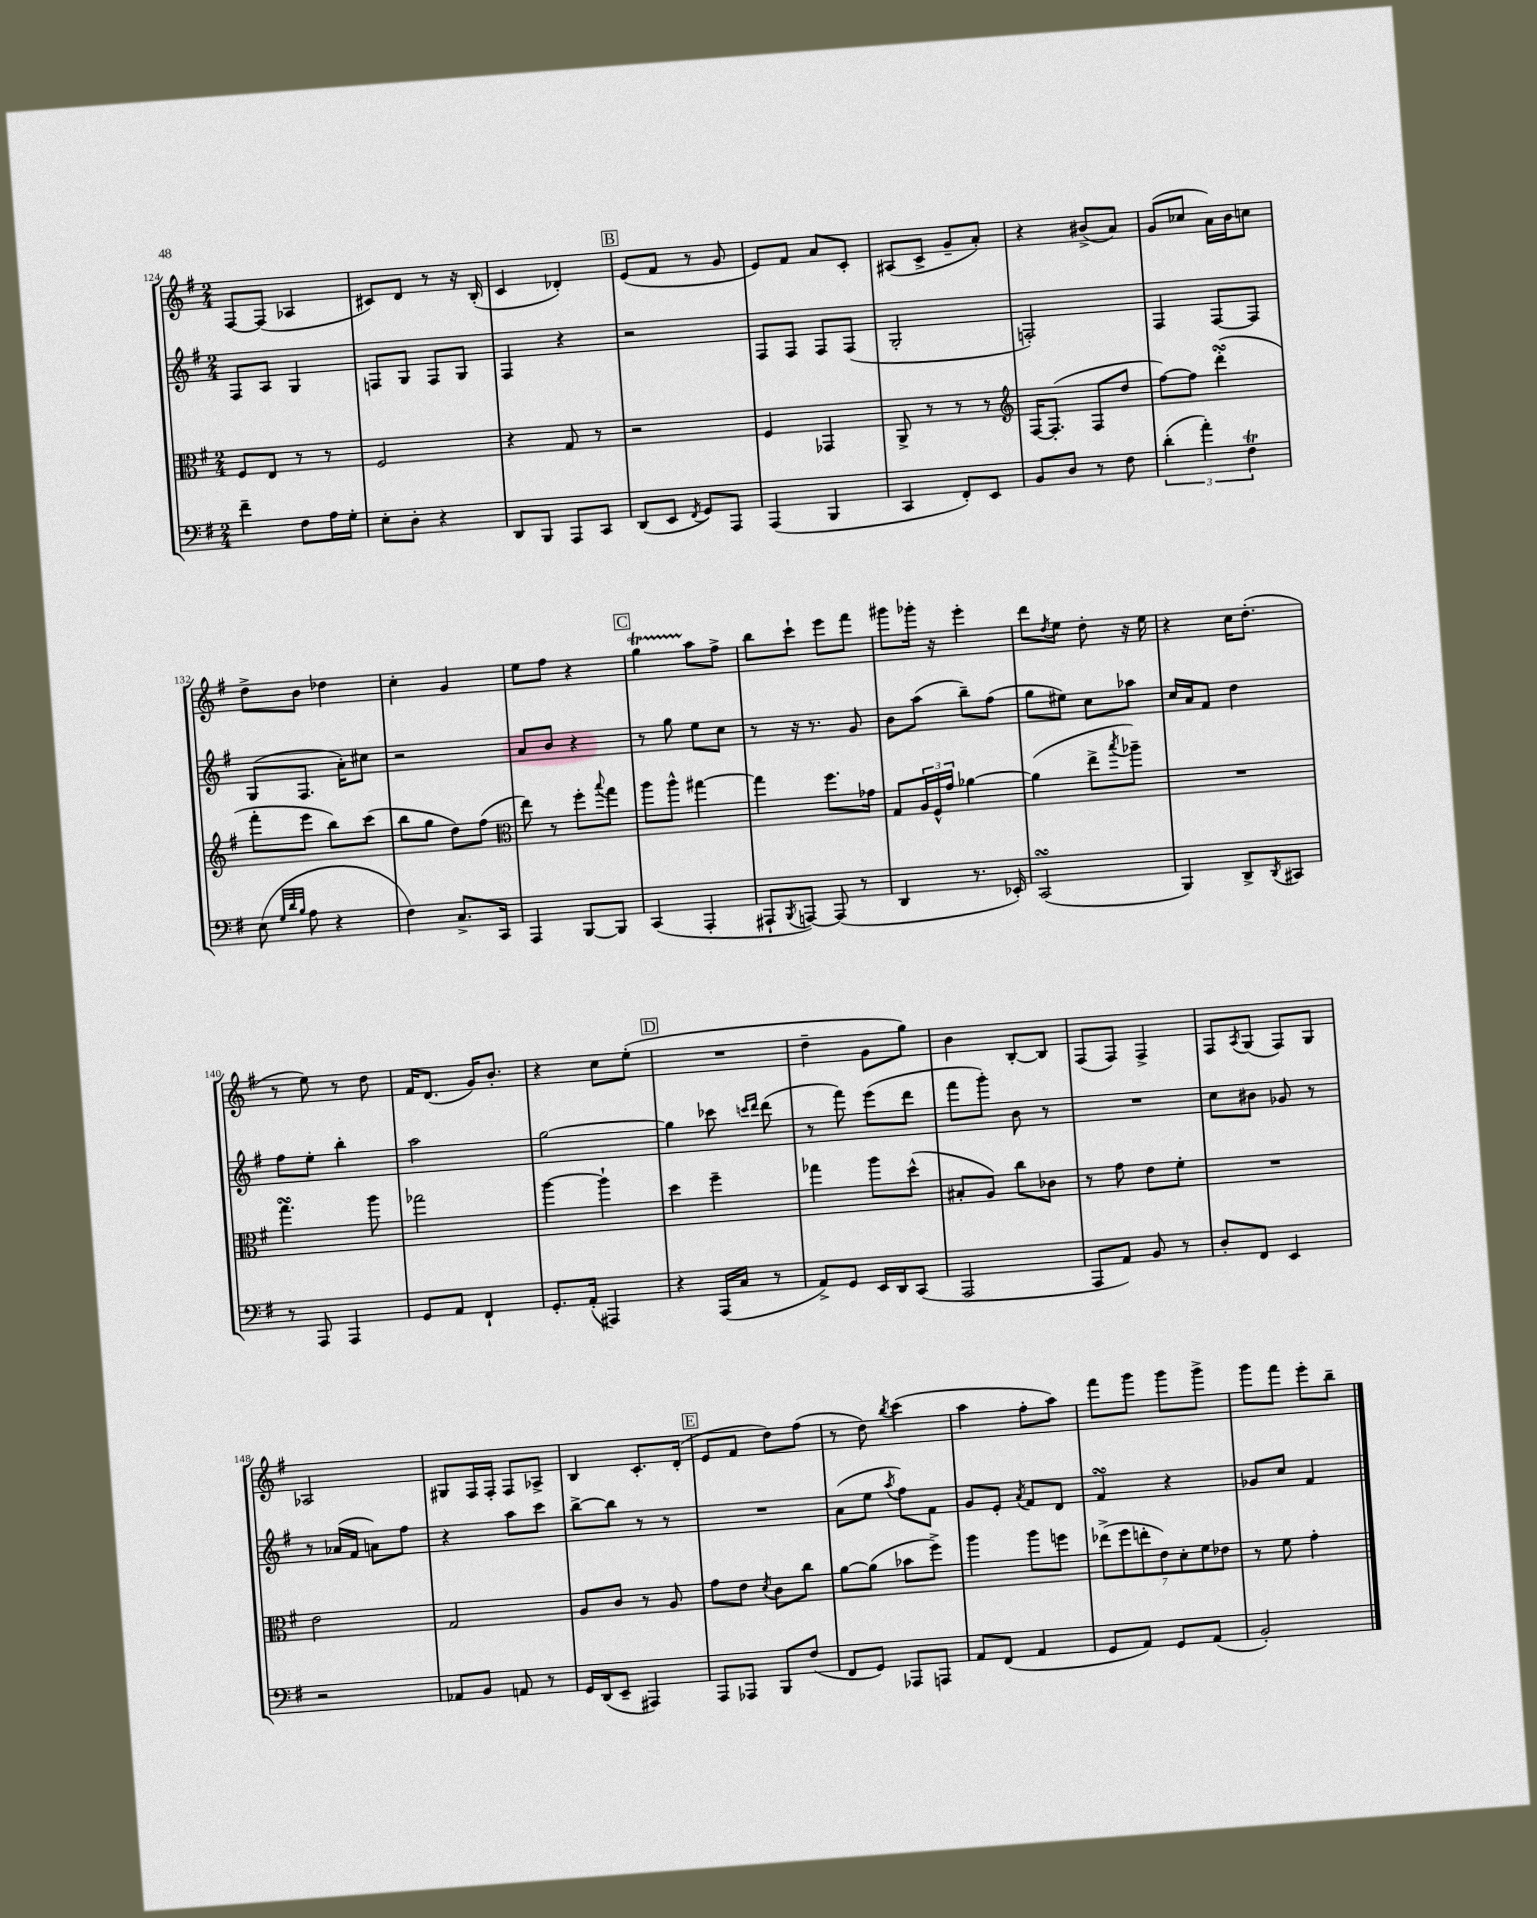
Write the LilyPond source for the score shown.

<<
\new StaffGroup <<
\new Staff = "s0" {
    \clef treble \key g \major \numericTimeSignature \time 2/4
    fis8~ fis8( aes4 |
    cis'8) d'8 r8 r16 b16-.( |
    c'4 des'4-.) |
    \mark \markup { \box "B" } e'8( fis'8 r8 g'8 |
    e'8) fis'8 a'8 c'8-. |
    ais8( c'8-> g'8-- a'8-.) |
    r4 bis'8->( a'8) |
    g'8( ces''8 a'16) b'16 c''8 |
    d''8-> b'8 des''4 |
    c''4-. g'4 |
    e''8 fis''8 r4 |
    \mark \markup { \box "C" } g''4\startTrillSpan a''8\stopTrillSpan fis''8-> |
    b''8 c'''8-! e'''8 fis'''8 |
    gis'''8 ges'''16-. r16 e'''4-. |
    d'''8 \acciaccatura { d''8 } e''8 d''8-. r16 e''16 |
    r4 c''16 d''8.-.( |
    r8 e''8) r8 d''8 |
    fis'16 d'8.( g'16) b'8.-. |
    r4 c''8 e''8-.( |
    \mark \markup { \box "D" } R2 |
    d''4-- g'8 g''8) |
    b'4 b8~-. b8 |
    fis8( fis8) fis4-> |
    fis8 \acciaccatura { a8 } g8( fis8) g8 |
    aes2 |
    gis8 fis16 fis16-. fis8 aes8-> |
    b4 c'8.-. d'16-.( |
    \mark \markup { \box "E" } e'8 fis'8 d''8) fis''8( |
    r8 d''8) \acciaccatura { b''8 } c'''4( |
    a''4 fis''8-. a''8) |
    fis'''8 g'''8 g'''8 g'''8-> |
    g'''8 fis'''8 e'''8-. b''8-- \bar "|." |
}
\new Staff = "s1" {
    \clef treble \key g \major \numericTimeSignature \time 2/4
    fis8 a8 g4 |
    f8 g8 f8 g8 |
    fis4 r4 |
    \mark \markup { \box "B" } r2 |
    fis8 fis8 fis8 fis8( |
    g2-. |
    f2-.) |
    fis4 fis8~ fis8 |
    g8( fis8. a'16-.) cis''8 |
    r2 |
    a'8 b'8 r4 |
    \mark \markup { \box "C" } r8 g''8 e''8 c''8 |
    r8 r16 r8. g'8 |
    b'8 a''8( b''8--) fis''8( |
    g''8 eis''8) c''8 aes''8 |
    c''16 a'16 fis'8 d''4 |
    fis''8 e''8-. b''4-. |
    a''2 |
    g''2~ |
    \mark \markup { \box "D" } g''4 ces'''8 \grace { c'''16 d'''16 } d'''8( |
    r8 fis'''8) e'''8( d'''8 |
    fis'''8 g'''8-.) b'8 r8 |
    R2 |
    c''8 bis'8 ges'8 r8 |
    r8 aes'16( fis'16 a'8) fis''8 |
    r4 a''8 c'''8 |
    b''8~-> b''8 r8 r8 |
    \mark \markup { \box "E" } R2 |
    a'8( e''8 \acciaccatura { a''8 } fis''8) fis'8 |
    g'8 e'8-. \acciaccatura { a'8 } fis'8 d'8 |
    fis'4\turn r4 |
    ges'8 c''8 fis'4 \bar "|." |
}
\new Staff = "s2" {
    \clef alto \key g \major \numericTimeSignature \time 2/4
    fis8 e8 r8 r8 |
    fis2 |
    r4 g8 r8 |
    \mark \markup { \box "B" } r2 |
    fis4 ges,4 |
    a,8-> r8 r8 r8 |
    \clef treble fis16~ fis8.-.( fis8 d''8 |
    fis''8~) fis''8 d'''4-.\turn( |
    fis'''8-. e'''8 b''8) c'''8( |
    b''8 g''8 d''8) fis''8( |
    \clef alto e''8) r8 fis''8-. \appoggiatura { b''8 } g''8 |
    \mark \markup { \box "C" } a''8 a''8-^ gis''4~ |
    gis''4 fis''8. ges'16 |
    g8 \tuplet 3/2 { a16 fis16-^ g'16 } aes'4~ |
    aes'4( e''8-> \acciaccatura { b''8 } aes''8--) |
    R2 |
    g''4.\turn a''8 |
    ges''2 |
    a''4~ a''4-! |
    \mark \markup { \box "D" } d''4 fis''4-- |
    ges''4 a''8 d''8-^( |
    bis8-. a8) c''8 ces'8 |
    r8 g'8 e'8 fis'8-. |
    R2 |
    e'2 |
    g2 |
    a8 c'8 r8 a8 |
    \mark \markup { \box "E" } g'8 e'8 \acciaccatura { d'8 } c'8 c''8 |
    a'8~ a'8( bes'8 fis''8->) |
    a''4 a''8 f''8 |
    \tuplet 7/4 { ees''8->( fis''8 e''8-. e'8) d'8-. fis'8 ees'8 } |
    r8 fis'8 g'4-. \bar "|." |
}
\new Staff = "s3" {
    \clef bass \key g \major \numericTimeSignature \time 2/4
    fis'4-- fis8 a16 g16-. |
    e8-. d8-. r4 |
    d,8 b,,8 a,,8 c,8 |
    \mark \markup { \box "B" } d,8( e,8 \acciaccatura { fis,8 } g,8) a,,8 |
    a,,4( b,,4 |
    c,4 fis,8-.) e,8 |
    b,8 d8 r8 fis8 |
    \tuplet 3/2 { d'4-.( a'4-.) fis4\trill } |
    e8( \grace { g32 d'32 b32 } a8 r4 |
    fis4) c8.-> c,16 |
    a,,4 b,,8~ b,,8 |
    \mark \markup { \box "C" } c,4( a,,4-. |
    ais,,8-! \acciaccatura { b,,8 } a,,8~) a,,8( r8 |
    d,4 r8. ees,16-.) |
    c,2\turn( |
    b,,4) d,8-> \acciaccatura { d,8 } cis,8 |
    r8 a,,8 a,,4 |
    g,8 a,8 fis,4-! |
    g,8.-. a,16-.( ais,,4) |
    \mark \markup { \box "D" } r4 a,,16( c16 r8 |
    a,8->) g,8 e,16 d,16 c,8( |
    a,,2 |
    a,,8 a,8) b,8 r8 |
    d8-. fis,8 e,4 |
    r2 |
    aes,8 b,8 a,8 r8 |
    g,16 d,16( e,8-- ais,,4) |
    \mark \markup { \box "E" } a,,8 aes,,8 b,,8 fis8( |
    fis,8 g,8) aes,,8 a,,8 |
    a,8 fis,8( a,4 |
    g,8 a,8) g,8 a,8( |
    b,2-.) \bar "|." |
}
>>
>>
\layout { \context { \Score currentBarNumber = #124 } }
